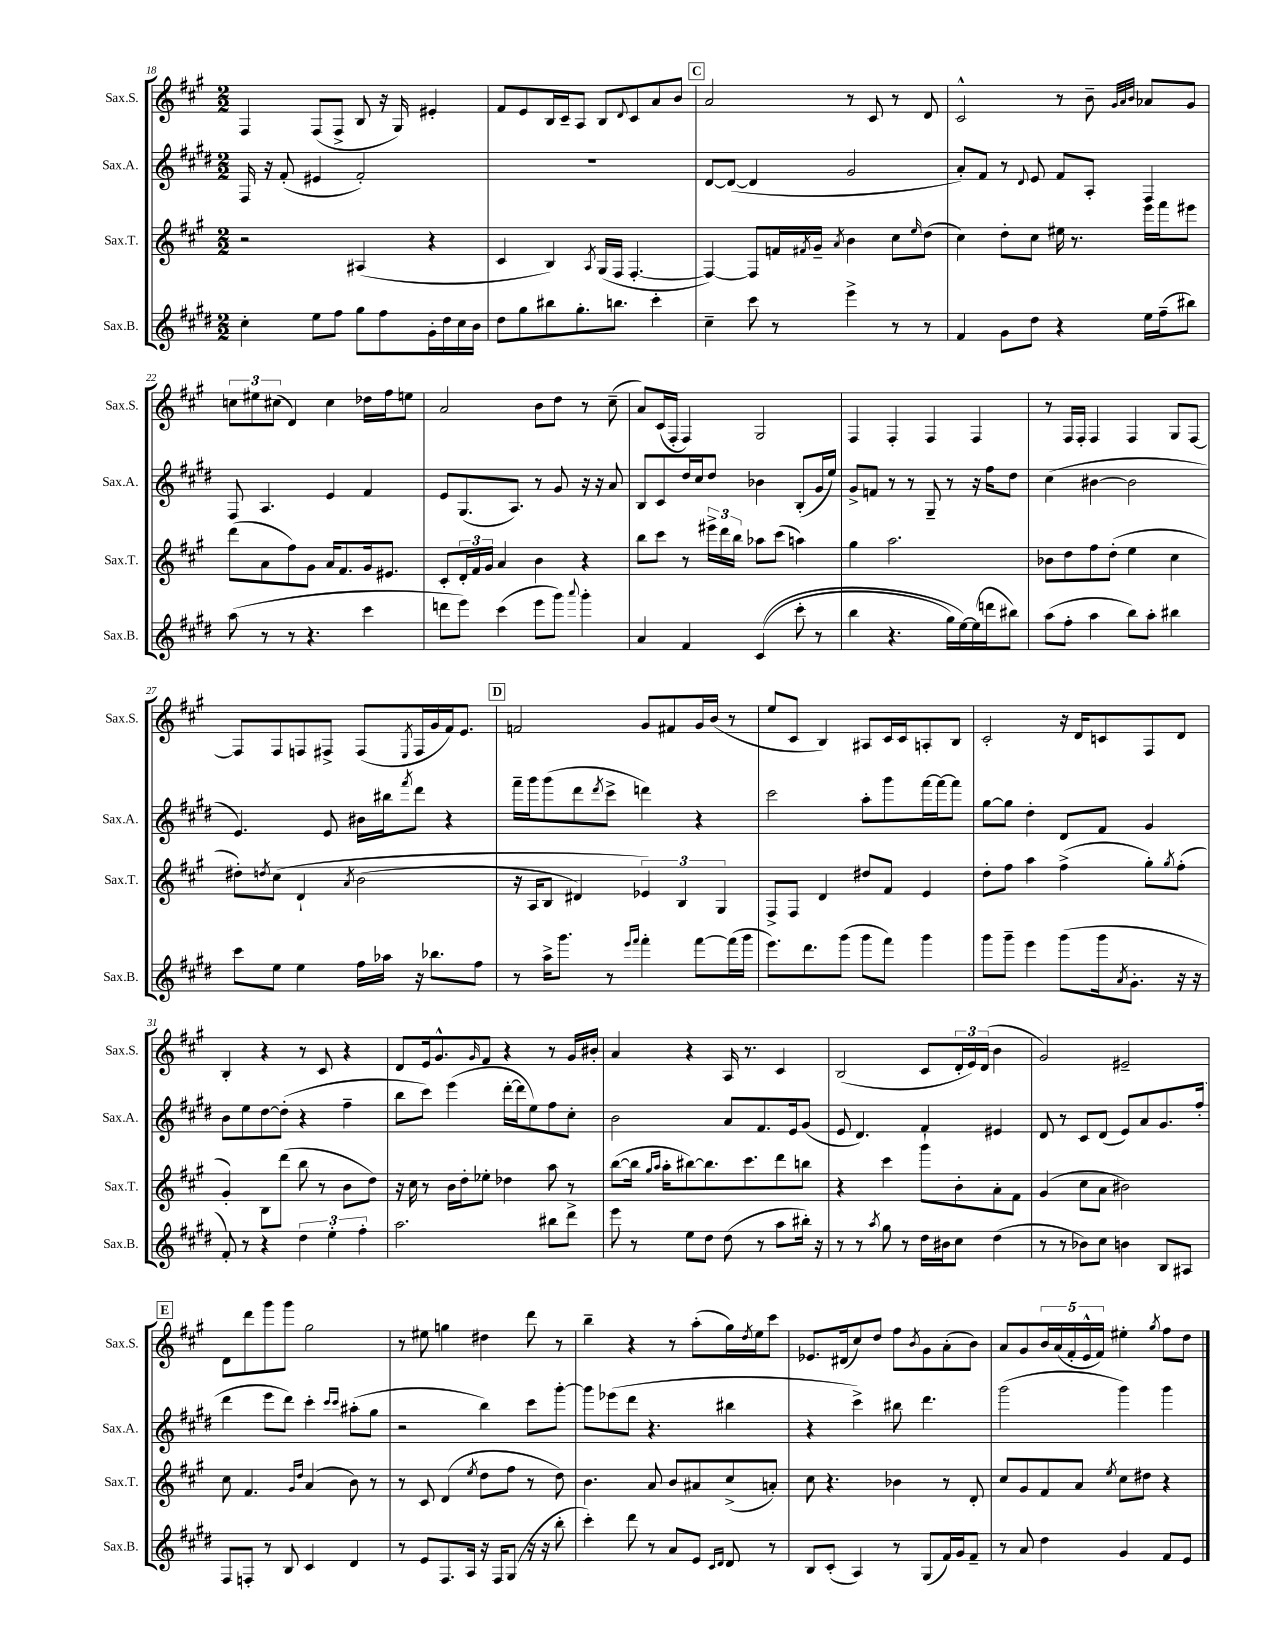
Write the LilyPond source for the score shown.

<<
\new StaffGroup <<
\new Staff = "s0" \with { instrumentName = "Sax.S." shortInstrumentName = "Sax.S." } {
    \clef treble \key a \major \numericTimeSignature \time 2/2
    fis4 fis8( fis8-> b8 r16 gis16) eis'4-. |
    fis'8 e'8 b16 cis'16-- a8 b8 \appoggiatura { d'8 } cis'8 a'8 b'8 |
    \mark \markup { \box "C" } a'2 r8 cis'8 r8 d'8 |
    cis'2-^ r8 b'8-- \grace { gis'32 a'32 b'32 } aes'8 gis'8 |
    \tuplet 3/2 { c''8 eis''8 cis''8( } d'4) cis''4 des''16 fis''16 e''8 |
    a'2 b'8 d''8 r8 cis''8--( |
    a'8) cis'16( fis16-. fis4) gis2 |
    fis4 fis4-. fis4 fis4 |
    r8 fis16 fis16-. fis4 fis4 gis8 fis8~ |
    fis8 fis8 f8 fis8-> fis8( \acciaccatura { e8 } fis16 gis'16 fis'16) e'8. |
    \mark \markup { \box "D" } f'2 gis'8 fis'8 gis'16 b'16( r8 |
    e''8 cis'8 b4) ais8 cis'16 cis'16 a8-. b8 |
    cis'2-. r16 d'16 c'8 fis8 d'8 |
    b4-. r4 r8 cis'8 r4 |
    d'8 e'16 gis'8.-^ \grace { gis'16 } fis'8 r4 r8 gis'16 bis'16-. |
    a'4 r4 a16 r8. cis'4 |
    b2( cis'8 \tuplet 3/2 { d'16-. e'16) d'16( } b'4 |
    gis'2) eis'2-- |
    \mark \markup { \box "E" } d'8 d'''8 gis'''8 gis'''8 gis''2 |
    r8 eis''8 g''4 dis''4 d'''8 r8 |
    b''4-- r4 r8 a''8-.( gis''16) \acciaccatura { d''8 } e''16 cis'''8 |
    ees'8. dis'16( cis''8) d''8 fis''8 \acciaccatura { b'8 } gis'8 a'8-.( b'8) |
    a'8 gis'8 \tuplet 5/4 { b'16 a'16( fis'16-. e'16-^ fis'16) } eis''4-. \acciaccatura { gis''8 } fis''8 d''8 \bar "|." |
}
\new Staff = "s1" \with { instrumentName = "Sax.A." shortInstrumentName = "Sax.A." } {
    \clef treble \key e \major \numericTimeSignature \time 2/2
    fis16 r16 fis'8-.( eis'4 fis'2-.) |
    R1 |
    \mark \markup { \box "C" } dis'8~ dis'8~( dis'4 gis'2 |
    a'8-.) fis'8 r8 \appoggiatura { dis'8 } e'8 fis'8 a8-. fis4 |
    fis8 a4. e'4 fis'4 |
    e'8 gis8.( a8.) r8 gis'8 r16 r16 a'8 |
    b8 cis'8 dis''16 cis''16 dis''8 bes'4 b8-.( gis'16 e''16) |
    gis'8-> f'8 r8 r8 gis8-- r8 r16 fis''16 dis''8 |
    cis''4( bis'4~ bis'2 |
    e'4.) e'8 bis'16 bis''16 \acciaccatura { fis'''8 } dis'''8 r4 |
    \mark \markup { \box "D" } fis'''16-- gis'''16 gis'''8( dis'''8 \acciaccatura { dis'''8 } cis'''8-> d'''4) r4 |
    cis'''2 a''8-. gis'''8 fis'''16~ fis'''16~ fis'''8 |
    gis''8~ gis''8 dis''4-. dis'8 fis'8 gis'4 |
    b'8 e''8 dis''8~ dis''8-.( r4 fis''4-- |
    b''8 cis'''8) e'''4( dis'''16~-. dis'''16 e''8) fis''8 cis''8-. |
    b'2 a'8 fis'8. e'16 gis'8( |
    e'8 dis'4.) fis'4 eis'4 |
    dis'8 r8 cis'8 dis'8( e'8) a'8 gis'8. fis''16-.( |
    \mark \markup { \box "E" } dis'''4 e'''8 dis'''8) cis'''4-. \grace { cis'''16 cis'''16 } ais''8-.( gis''8 |
    r2 b''4) cis'''8 gis'''8~-. |
    gis'''8 ees'''8( dis'''8 r4. bis''4 |
    r4 cis'''4->) bis''8 dis'''4. |
    gis'''2( gis'''4) gis'''4 \bar "|." |
}
\new Staff = "s2" \with { instrumentName = "Sax.T." shortInstrumentName = "Sax.T." } {
    \clef treble \key a \major \numericTimeSignature \time 2/2
    r2 ais4( r4 |
    cis'4 b4) \acciaccatura { a8 } gis16( fis16 fis4.~-. |
    \mark \markup { \box "C" } fis4~) fis8 f'16 \acciaccatura { fis'8 } gis'16-- \acciaccatura { a'8 } b'4 cis''8 \grace { e''16 } d''8( |
    cis''4) d''8-. cis''8 eis''16 r8. e'''16 fis'''16 eis'''8 |
    d'''8( a'8 fis''8) gis'8 a'16 fis'8. gis'16 eis'8. |
    cis'8-. \tuplet 3/2 { d'16-. fis'16 gis'16 } a'4 b'4 r4 |
    b''8 cis'''8 r8 \tuplet 3/2 { eis'''16-> d'''16 b''16 } aes''8 cis'''8( a''4) |
    gis''4 a''2. |
    bes'8 d''8 fis''8 d''8-.( e''4 cis''4 |
    dis''8-.) \acciaccatura { d''8 } cis''8\( d'4-! \acciaccatura { a'8 } b'2( |
    \mark \markup { \box "D" } r16 a16 b8 dis'4) \tuplet 3/2 { ees'4\) b4 gis4 } |
    fis8-> fis8 d'4 dis''8 fis'8 e'4 |
    d''8-. fis''8 a''4 fis''4->( gis''8-.) \acciaccatura { gis''8 } fis''8-.( |
    gis'4-.) b8 d'''8( b''8 r8 b'8 d''8) |
    r16 cis''16 r8 b'16 d''16-. ees''8-. des''4 a''8 r8 |
    b''8~( b''16 \grace { gis''16 a''16 } a''16-. bis''8~) bis''8. cis'''8. d'''8 b''8 |
    r4 cis'''4 gis'''8-! b'8-. a'8-. fis'8 |
    gis'4( cis''8 a'8 bis'2) |
    \mark \markup { \box "E" } cis''8 fis'4. \grace { gis'16 d''16 } a'4( b'8) r8 |
    r8 cis'8 d'4( \acciaccatura { e''8 } d''8 fis''8 r8 d''8) |
    b'4. a'8 b'8 ais'8 cis''8->( a'8-.) |
    cis''8 r4. bes'4 r8 d'8-. |
    cis''8 gis'8 fis'8 a'8 \acciaccatura { e''8 } cis''8 dis''8 r4 \bar "|." |
}
\new Staff = "s3" \with { instrumentName = "Sax.B." shortInstrumentName = "Sax.B." } {
    \clef treble \key e \major \numericTimeSignature \time 2/2
    cis''4-. e''8 fis''8 gis''8 fis''8 gis'16-. dis''16 cis''16 b'16 |
    dis''8 gis''8 bis''8 gis''8.-. b''8. cis'''4-. |
    \mark \markup { \box "C" } cis''4-- cis'''8 r8 e'''4-> r8 r8 |
    fis'4 gis'8 dis''8 r4 e''16 fis''16--( bis''8) |
    a''8( r8 r8 r4. cis'''4 |
    d'''8 e'''8) cis'''4( e'''8 gis'''8) \appoggiatura { a'''8 } gis'''4-. |
    a'4 fis'4 cis'4(\( cis'''8-. r8 |
    b''4 r4. gis''16) e''16~\) e''16( d'''16 bis''8) |
    a''8( fis''8-. a''4 b''8) a''8-. bis''4 |
    cis'''8 e''8 e''4 fis''16 aes''16 r16 bes''8. fis''8 |
    \mark \markup { \box "D" } r8 a''16-> gis'''8. r8 \grace { e'''16 fis'''16 } fis'''4-. fis'''8~ fis'''16( gis'''16 |
    e'''8.) dis'''8. gis'''8( gis'''8 fis'''8) gis'''4 |
    gis'''8 gis'''8-- e'''4 gis'''8( gis'''16 \acciaccatura { a'8 } gis'8.-. r16 r16 |
    fis'8-.) r8 r4 \tuplet 3/2 { dis''4 e''4-. fis''4-. } |
    a''2. bis''8 dis'''8-> |
    e'''8 r8 e''8 dis''8 dis''8( r8 a''8 bis''16-.) r16 |
    r8 r8 \acciaccatura { a''8 } gis''8 r8 dis''16 bis'16 cis''8 dis''4( |
    r8 r8 bes'8) cis''8 b'4 b8 ais8 |
    \mark \markup { \box "E" } fis8 f8-. r8 b8 cis'4 dis'4 |
    r8 e'8 fis8. a16 r16 fis16 gis8( r16 r16 b''8-. |
    cis'''4-.) dis'''8 r8 a'8 e'8 \grace { cis'16 dis'16 } dis'8 r8 |
    b8 cis'8-.( a4) r8 gis8( fis'16) gis'16 fis'8-- |
    r8 a'8 dis''4 gis'4 fis'8 e'8 \bar "|." |
}
>>
>>
\layout { \context { \Score currentBarNumber = #18 } }
